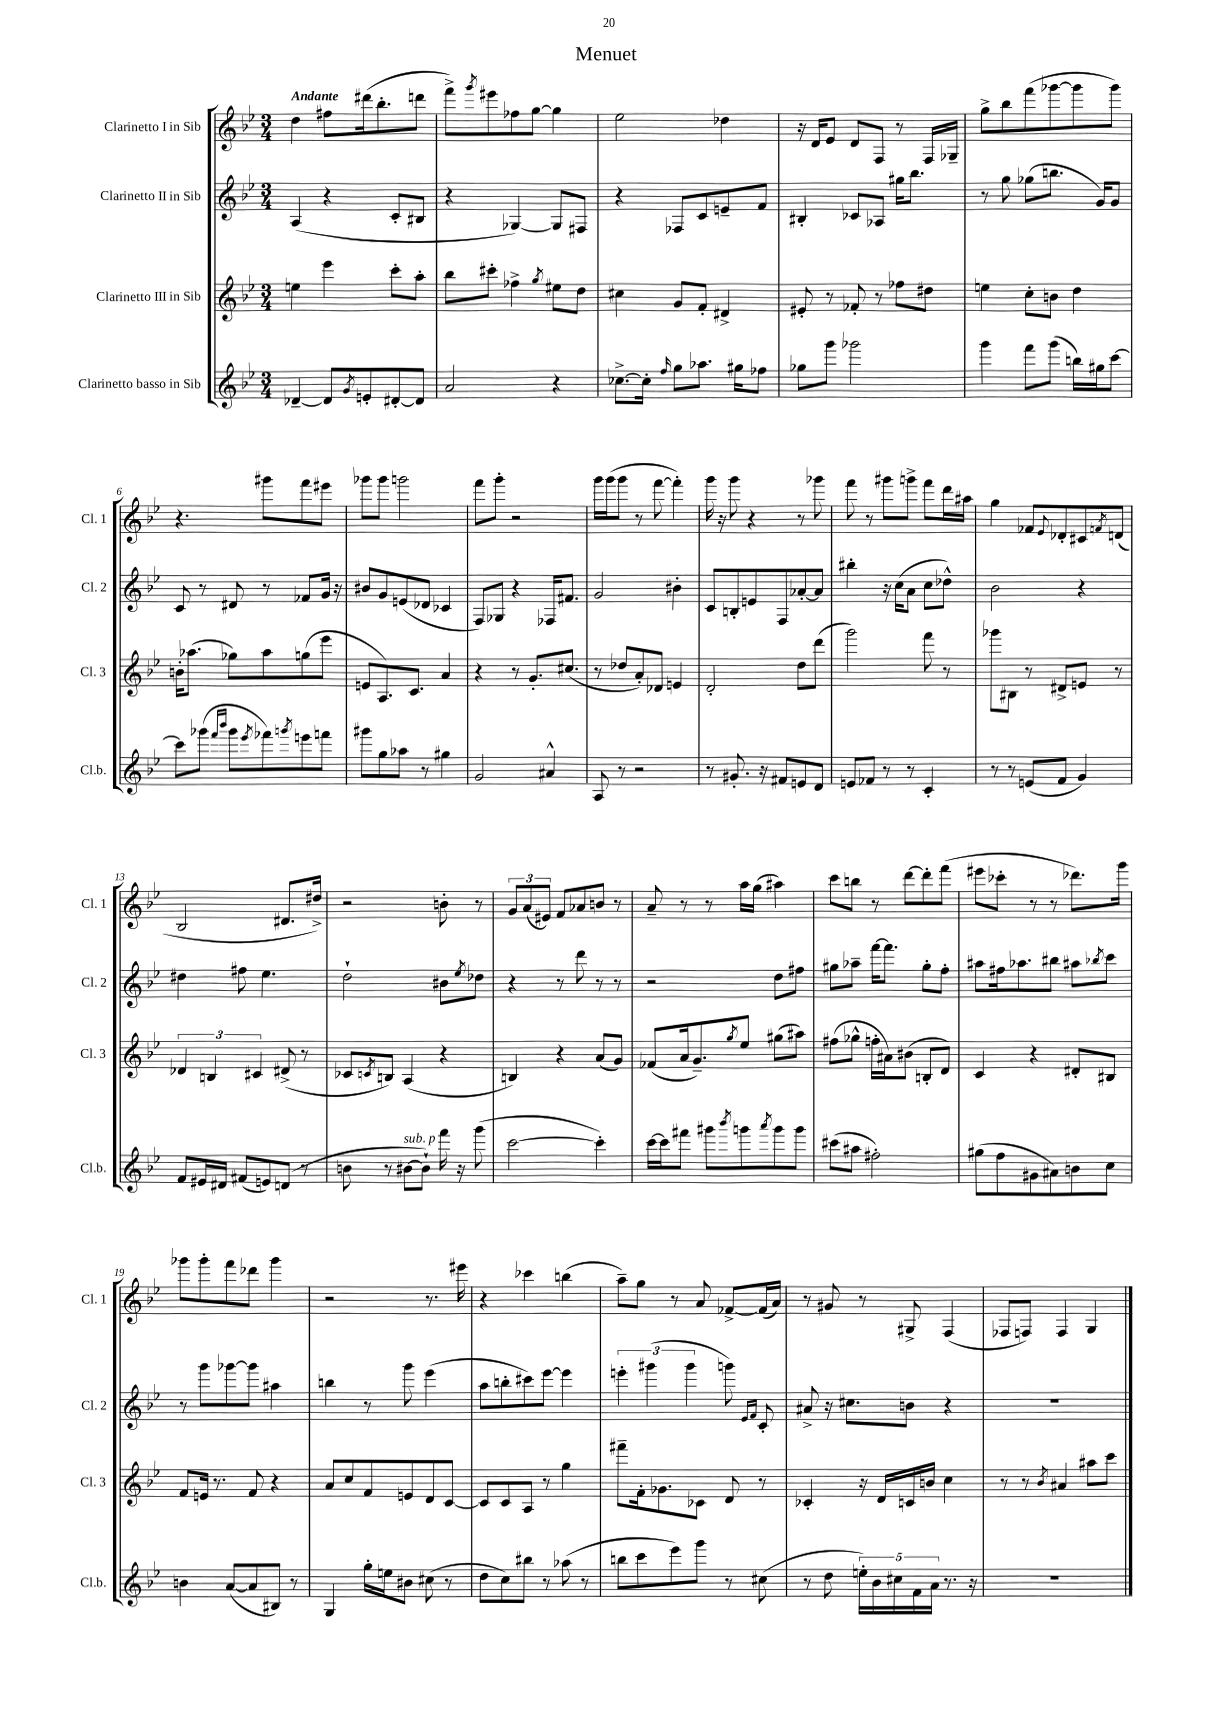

**kern	**kern	**kern	**kern
*staff4	*staff3	*staff2	*staff1
*clefG2	*clefG2	*clefG2	*clefG2
*k[b-e-]	*k[b-e-]	*k[b-e-]	*k[b-e-]
*M3/4	*M3/4	*M3/4	*M3/4
[4d-~/	4ee\	(4A/	4dd\
8d-/]L	4eee-\	4r	8ff#\L
8qg/	.	.	.
8e'/	.	.	(16ddd#\k
.	.	.	8.bb-'\
[8d#'/	8ccc'\L	8c'/L	.
8d#/]J	8aa'\J	8B#/J	8ddd\J
=	=	=	=
2a/	8bb-\L	4r	8fff^\L)
.	.	.	8qggg/
.	8ccc#'\J	.	8eee#\
.	4ff-^\	[4G-/)	8ff-\
.	.	.	[8gg\J
.	8qgg/	.	.
4r	8ee#\L	8G-/]L	4gg\]
.	8dd\J	8F#/J	.
=	=	=	=
[8.cc-^\L	4cc#\	4r	2ee-\
16cc-'\]Jk	.	.	.
16qqff/	.	.	.
8gg\L	8g/L	8F-/L	.
8.aa-\J	8f'/J	8c/	.
.	4d#^/	8e~/	4dd-\
16gg#\LK	.	.	.
8ff-\J	.	8f/J	.
=	=	=	=
8gg-\L	8e#'/	4B#'/	16r
.	.	.	16d/LK
8ggg\J	8r	.	8e-/J
2ggg-\	8f-'/	8c-/L	8d/L
.	8r	8A-/J	8F/J
.	8ff-\L	16gg#\LK	8r
.	.	8.bb-\J	.
.	8dd#\J	.	16F/LL
.	.	.	16G-~/JJ
=	=	=	=
4ggg\	4ee\	8r	8gg^\L
.	.	8gg\	8bb-\
8fff\L	8cc'\L	(8gg-\L	(8fff\
(8ggg\J	8b\J	8.bb\J	[8ggg-\
16bb\LL)	4dd\	.	8ggg-\]
16gg#\J	.	16g/LK)	.
[8ccc\J	.	8g/J	8ggg-\J)
=	=	=	=
8ccc\]L	16b'\LK	8c/	4.r
.	(8.aa-\J	.	.
(8ggg-\J	.	8r	.
16qqfff/LL	.	.	.
16qqbbb-/JJ	.	.	.
8ggg-\L	8gg-\L)	8d#/	.
8qeee-/	.	.	.
8fff-\)	8aa-\	8r	8ggg#\L
8qggg/	.	.	.
8eee\	(8gg\	8f-/L	8fff\
8fff\J	8eee-\J	16g/Jk	8eee#\J
.	.	16r	.
=	=	=	=
8ggg#\L	8e/L	8b#/L	8ggg-\L
8gg\	8.A/)	8g/	8ggg-\J
8aa-\J	.	(8e/	2ggg\
.	8.c/J	.	.
8r	.	8d-/J	.
4gg#\	4a/	4c-/	.
=	=	=	=
2g/	4r	8F/L)	8fff\L
.	.	8G-/J	8ggg'\J
.	8r	4r	2r
.	8.g'/L	.	.
4a#^^/	.	16F-/LK	.
.	(8.cc#/J	8.f#/J	.
=	=	=	=
8A/	8r	2g/	16ggg\LL
.	.	.	(16ggg\J
8r	8dd-/L	.	8ggg\J
2r	8a'/)	.	8r
.	8d-/J	.	[8fff\
.	4e/	4b#'\	4fff'\])
=	=	=	=
8r	2d'/	8c/L	16ggg\
.	.	.	16r
8.g#'/	.	8B'/	8ggg\
.	.	8e/	4r
16r	.	.	.
8f#/L	.	8F/	.
8e/	8dd\L	[8a-'/	8r
8d/J	(8ddd\J	8a-/]J	8ggg-\
=	=	=	=
8e/L	2ggg\)	4bb#'\	8fff\
8f-/J	.	.	8r
8r	.	16r	8ggg#\L
.	.	(16cc\LK	.
8r	.	8a\J	8ggg^\J
4c'/	8fff\	8cc\L	8fff\L
.	8r	8dd-^^\J)	16ddd\L
.	.	.	16aa#\JJ
=	=	=	=
8r	8ggg-\L	2b-\	4gg\
8r	8B#\J	.	.
(8e/L	8r	.	8f-/L
.	.	.	8qqe-/
8f/J	8d#^/L	.	8d-'/
4g/)	8e/J	4r	8c#/
.	.	.	8qf/
.	8r	.	(8d/J
=	=	=	=
8f/L	6d-/	4dd#\	2B-/
16e#/L	.	.	.
.	6B/	.	.
16d#/JJ	.	.	.
(8f#/L	.	8ff#\	.
.	6c#/	.	.
8e/)	.	4.ee-\	.
(8d/J	(8d#^/	.	8.d#/L
8r	8r	.	.
.	.	.	16dd#^/Jk)
=	=	=	=
8b\	8c-/L	2dd`\	2r
.	8qc/	.	.
8r	8B/J)	.	.
[8b#\L	(4A/	.	.
8b#`\]J)	.	.	.
16fff\	4r	8b#\L	8b'\
16r	.	.	.
.	.	8qee-/	.
(8ggg\	.	8dd-\J	8r
=	=	=	=
[2ccc\	4B/)	4r	12g/L
.	.	.	(12a/
.	.	.	12e#/J)
.	4r	8r	8f/L
.	.	8ddd\	8a-/
4ccc'\])	(8a/L	8r	8b/J
.	8g/J)	8r	8r
=	=	=	=
[16ccc\LL	(8f-/L	2r	8a~/
16ccc\]J	.	.	.
8fff#\J	16a/k	.	8r
.	8.g~/)	.	.
8ggg#\L	.	.	8r
8qbbb-/	8qgg/	.	.
8ggg\	8ee-/J	.	16aa\LL
.	.	.	(16gg\JJ
8qaaa/	.	.	.
8ggg\	(8gg#\L	8dd\L	4aa#\)
8ggg\J	8aa#\J)	8ff#\J	.
=	=	=	=
(8ccc#\L	(8ff#\L	8gg#\L	8ccc\L
8aa#\J	8gg-^^\J	8aa-~\J	8bb\J
2ff#'\)	16ff'\LL	[16fff\LK	8r
.	16a#\J)	8.fff\]J	.
.	(8b#\J	.	[8ddd\L
.	8B'/L	8gg#'\L	8ddd'\]
.	8d/J)	8ff'\J	(8fff\J
=	=	=	=
(8gg#\L	4c/	8aa#\L	8eee#\L
8ff\	.	16ff#\k	8ccc-'\J
.	.	8.aa-\	.
8g#\	4r	.	8r
8a#\)	.	8bb#\J	8r
8b\	8d#'/L	8aa#\L	8.ddd-\L)
.	.	8qbb-/	.
8cc\J	8B#/J	8ccc\J	.
.	.	.	16ggg\Jk
=	=	=	=
4b\	8f/L	8r	8ggg-\L
.	16e/Jk	8ggg\L	8ggg-'\
.	8.r	.	.
([8a/L	.	[8ggg-\	8fff\
8a/]	8f/	8ggg-\]J	8ddd-\J
8B#/J)	4r	4aa#\	4ggg-\
8r	.	.	.
=	=	=	=
4G/	8a/L	4bb\	2r
.	8cc/	.	.
16gg'\LL	8f/	8r	.
16ee\J	.	.	.
8b#\J	8e/	8ggg\	.
(8cc#\	8d/	(4eee-\	8.r
8r	[8c/J	.	.
.	.	.	16eee#\
=	=	=	=
8dd\L	8c/]L	8aa\L	4r
8cc\)	8c/	8bb'\	.
8bb#\J	8A/J	8ccc#\)	4ccc-\
8r	8r	[8eee-\J	.
(8aa-\	4gg\	4eee-\]	(4bb\
8r	.	.	.
=	=	=	=
8bb\L	8fff#~\L	6eee'\	8aa~\L)
8ccc\	16f'\k	.	8gg\J
.	.	(6ggg#\	.
.	8.g-\	.	.
8eee-\)	.	.	8r
.	.	6ggg#\	.
8ggg\J	8c-\J	.	8a/
8r	8d/	8ggg\)	[8f-^/L
.	.	16qqe-/LL	.
.	.	16qqf/JJ	.
(8cc#\	8r	8c'/	(16f-/]L
.	.	.	16a/JJ)
=	=	=	=
8r	4c-'/	8a#^/	8r
8dd\	.	16r	8g#/
.	.	8.cc#\L	.
20ee'\LL)	16r	.	8r
20b-\	.	.	.
.	16d/LL	.	.
20cc#\	.	.	.
.	16c/	8b\J	8G#^/
20f\	.	.	.
.	16b/JJ	.	.
20a\JJ	.	.	.
8.r	4cc\	4r	(4F/
16r	.	.	.
=	=	=	=
2.r	8r	2.r	8F-/L
.	8r	.	8F/J)
.	8qb-/	.	.
.	4a#/	.	4F/
.	8aa#\L	.	4G/
.	8ccc\J	.	.
==	==	==	==
*-	*-	*-	*-
